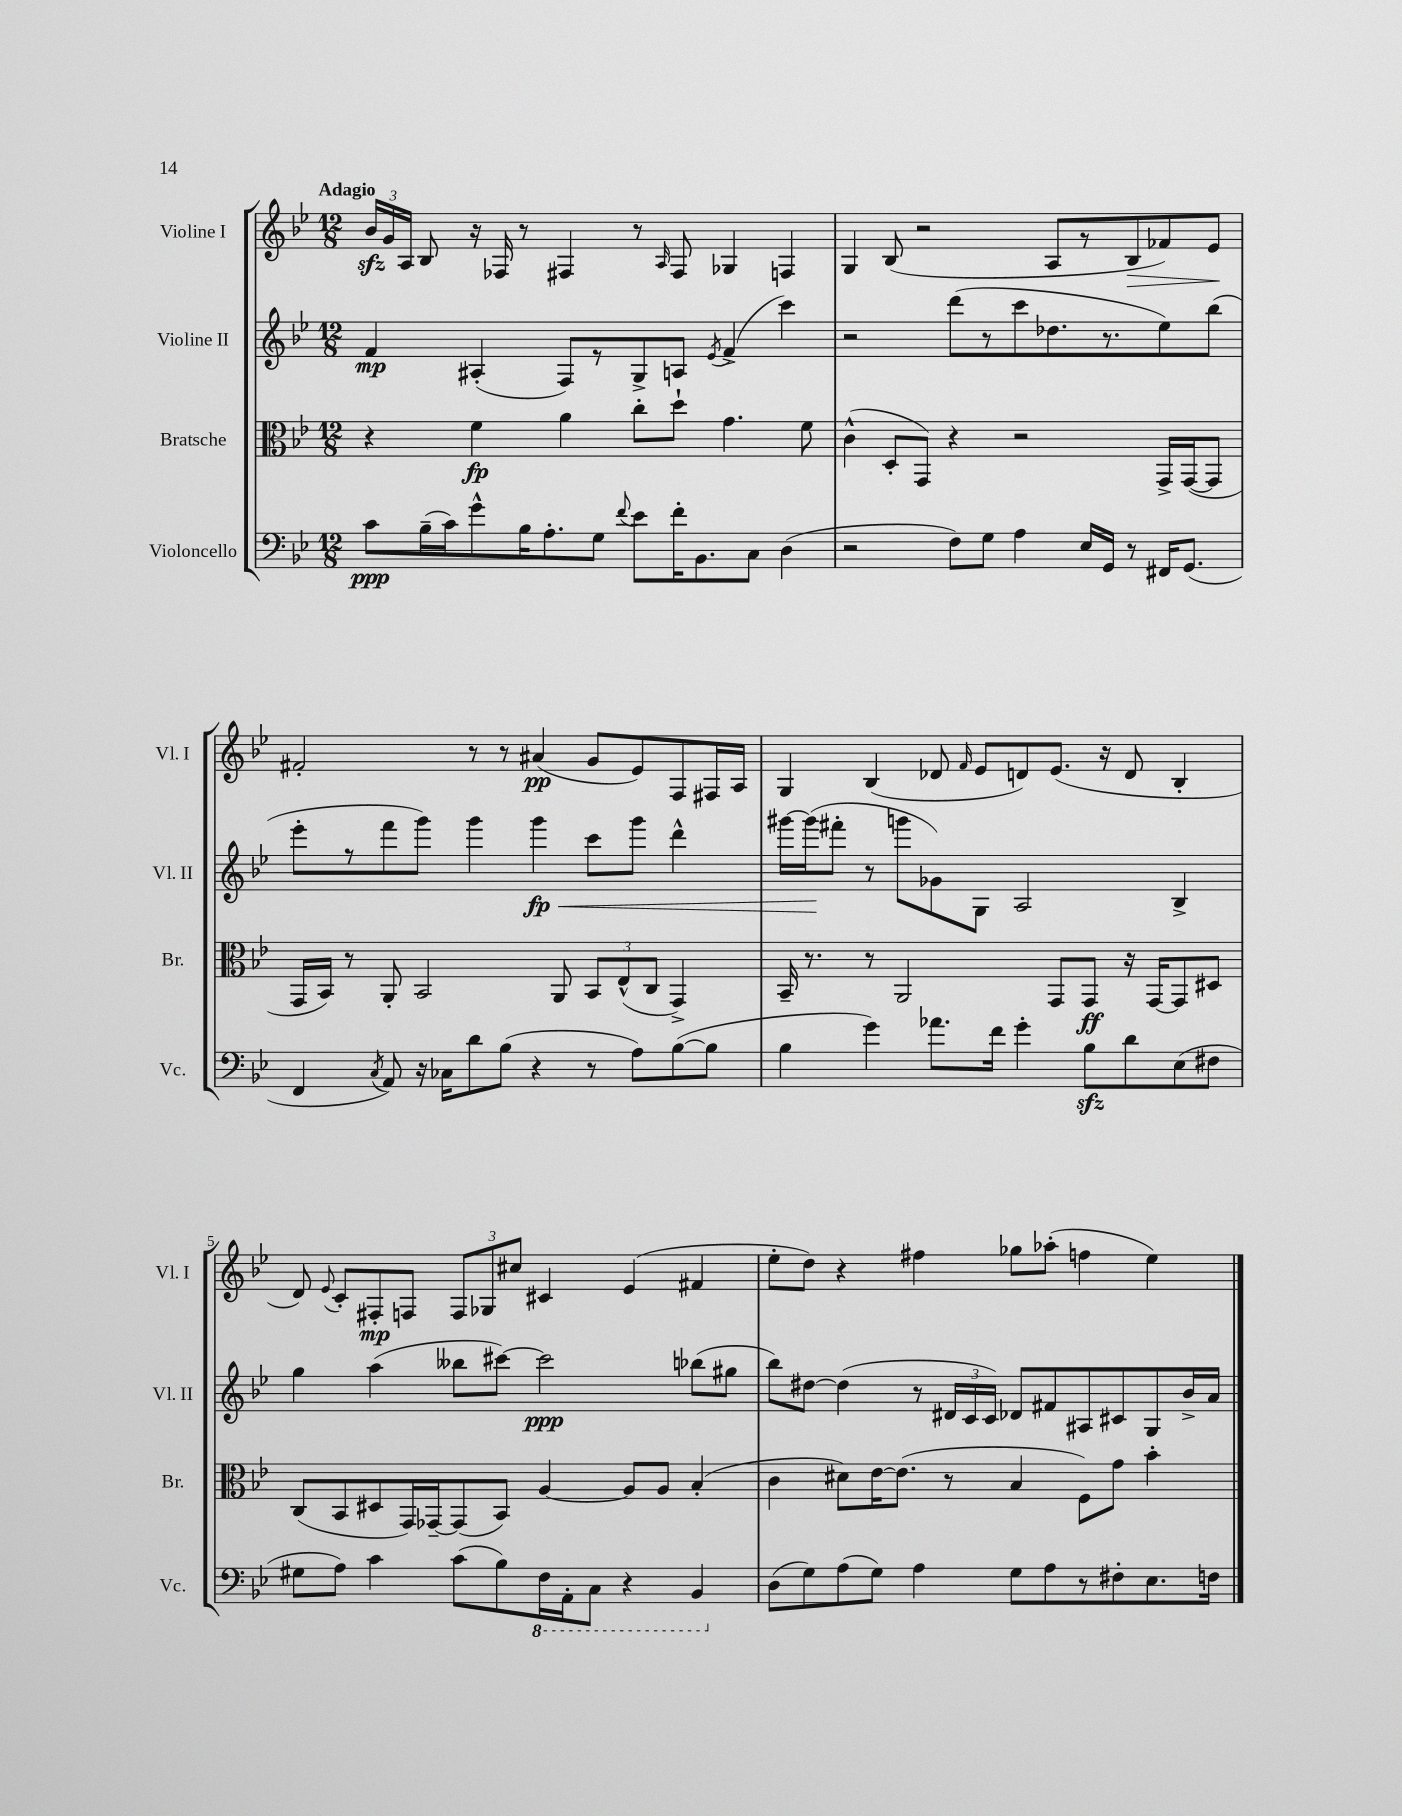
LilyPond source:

<<
\new StaffGroup <<
\new Staff = "s0" \with { instrumentName = "Violine I" shortInstrumentName = "Vl. I" } {
    \clef treble \key bes \major \numericTimeSignature \time 12/8 \tempo "Adagio"
    \autoBeamOff \tuplet 3/2 { bes'16[\sfz g'16 a16] } bes8 r16 fes16 r8 fis4 r8 \grace { a16 } fis8 ges4 f4 |
    g4 bes8( r2 a8[ r8 bes8\> fes'8) ees'8]\! |
    fis'2-. r8 r8 ais'4\pp( g'8[ ees'8) f8 fis16 a16] |
    g4 bes4( des'8 \grace { f'16 } ees'8[ d'8) ees'8.]( r16 d'8 bes4-. |
    d'8) \appoggiatura { ees'8 } c'8[-. fis8-.\mp f8] \tuplet 3/2 { f8[ ges8 cis''8] } cis'4 ees'4( fis'4 |
    ees''8[-. d''8]) r4 fis''4 ges''8[ aes''8]-.( f''4 ees''4) \bar "|." |
}
\new Staff = "s1" \with { instrumentName = "Violine II" shortInstrumentName = "Vl. II" } {
    \clef treble \key bes \major \numericTimeSignature \time 12/8
    \autoBeamOff f'4\mp ais4-.( f8[) r8 g8-> a8] \acciaccatura { ees'8 } f'4->( c'''4) |
    r2 d'''8[( r8 c'''8 des''8. r8. ees''8) bes''8]( |
    ees'''8[-. r8 f'''8 g'''8]) g'''4 g'''4\fp\< c'''8[ g'''8] d'''4-^ |
    gis'''16[~ gis'''16\!( fis'''8]-. r8 g'''8[ ges'8) g8] a2 bes4-> |
    g''4 a''4( beses''8[ cis'''8]~) cis'''2\ppp bes''8[( gis''8] |
    bes''8[) dis''8]~ dis''4( r8 \tuplet 3/2 { dis'16[ c'16 c'16]) } des'8[ fis'8 ais8 cis'8 g8 bes'16-> a'16] \bar "|." |
}
\new Staff = "s2" \with { instrumentName = "Bratsche" shortInstrumentName = "Br." } {
    \clef alto \key bes \major \numericTimeSignature \time 12/8
    \autoBeamOff r4 f'4\fp a'4 c''8[-. d''8]-! g'4. f'8 |
    c'4-^( d8[-. g,8]) r4 r2 g,16[-> g,16~( g,8] |
    g,16[ bes,16]) r8 a,8-. bes,2 a,8 \tuplet 3/2 { bes,8[ ees8-^( c8] } g,4->) |
    bes,16-- r8. r8 a,2 g,8[ g,8]\ff r16 g,16[~ g,8 dis8] |
    c8[( bes,8 dis8 g,16) ges,16~-- ges,8( bes,8]) a4~ a8[ a8] bes4-.( |
    c'4 dis'8[) ees'16~ ees'8.]( r8 bes4 f8[) g'8] bes'4-. \bar "|." |
}
\new Staff = "s3" \with { instrumentName = "Violoncello" shortInstrumentName = "Vc." } {
    \clef bass \key bes \major \numericTimeSignature \time 12/8
    \autoBeamOff c'8[\ppp bes16--( c'16) g'8-^ bes16 a8.-. g8] \appoggiatura { f'8 } ees'8[ f'16-. bes,8. c8] d4( |
    r2 f8[) g8] a4 ees16[ g,16] r8 fis,16[ g,8.]( |
    f,4 \acciaccatura { c8 } a,8) r16 ces16[ d'8 bes8]( r4 r8 a8[) bes8~( bes8] |
    bes4 g'4) aes'8.[ f'16] g'4-. bes8[\sfz d'8 ees8( fis8] |
    gis8[ a8]) c'4 c'8[( bes8) \ottava #-1 f,16 a,,16-. c,8] r4 bes,,4 \ottava #0 |
    d8[( g8) a8( g8]) a4 g8[ a8 r8 fis8-. ees8. f16] \bar "|." |
}
>>
>>
\layout { \context { \Score \override BarNumber.break-visibility = ##(#f #t #t) barNumberVisibility = #(every-nth-bar-number-visible 5) } }
